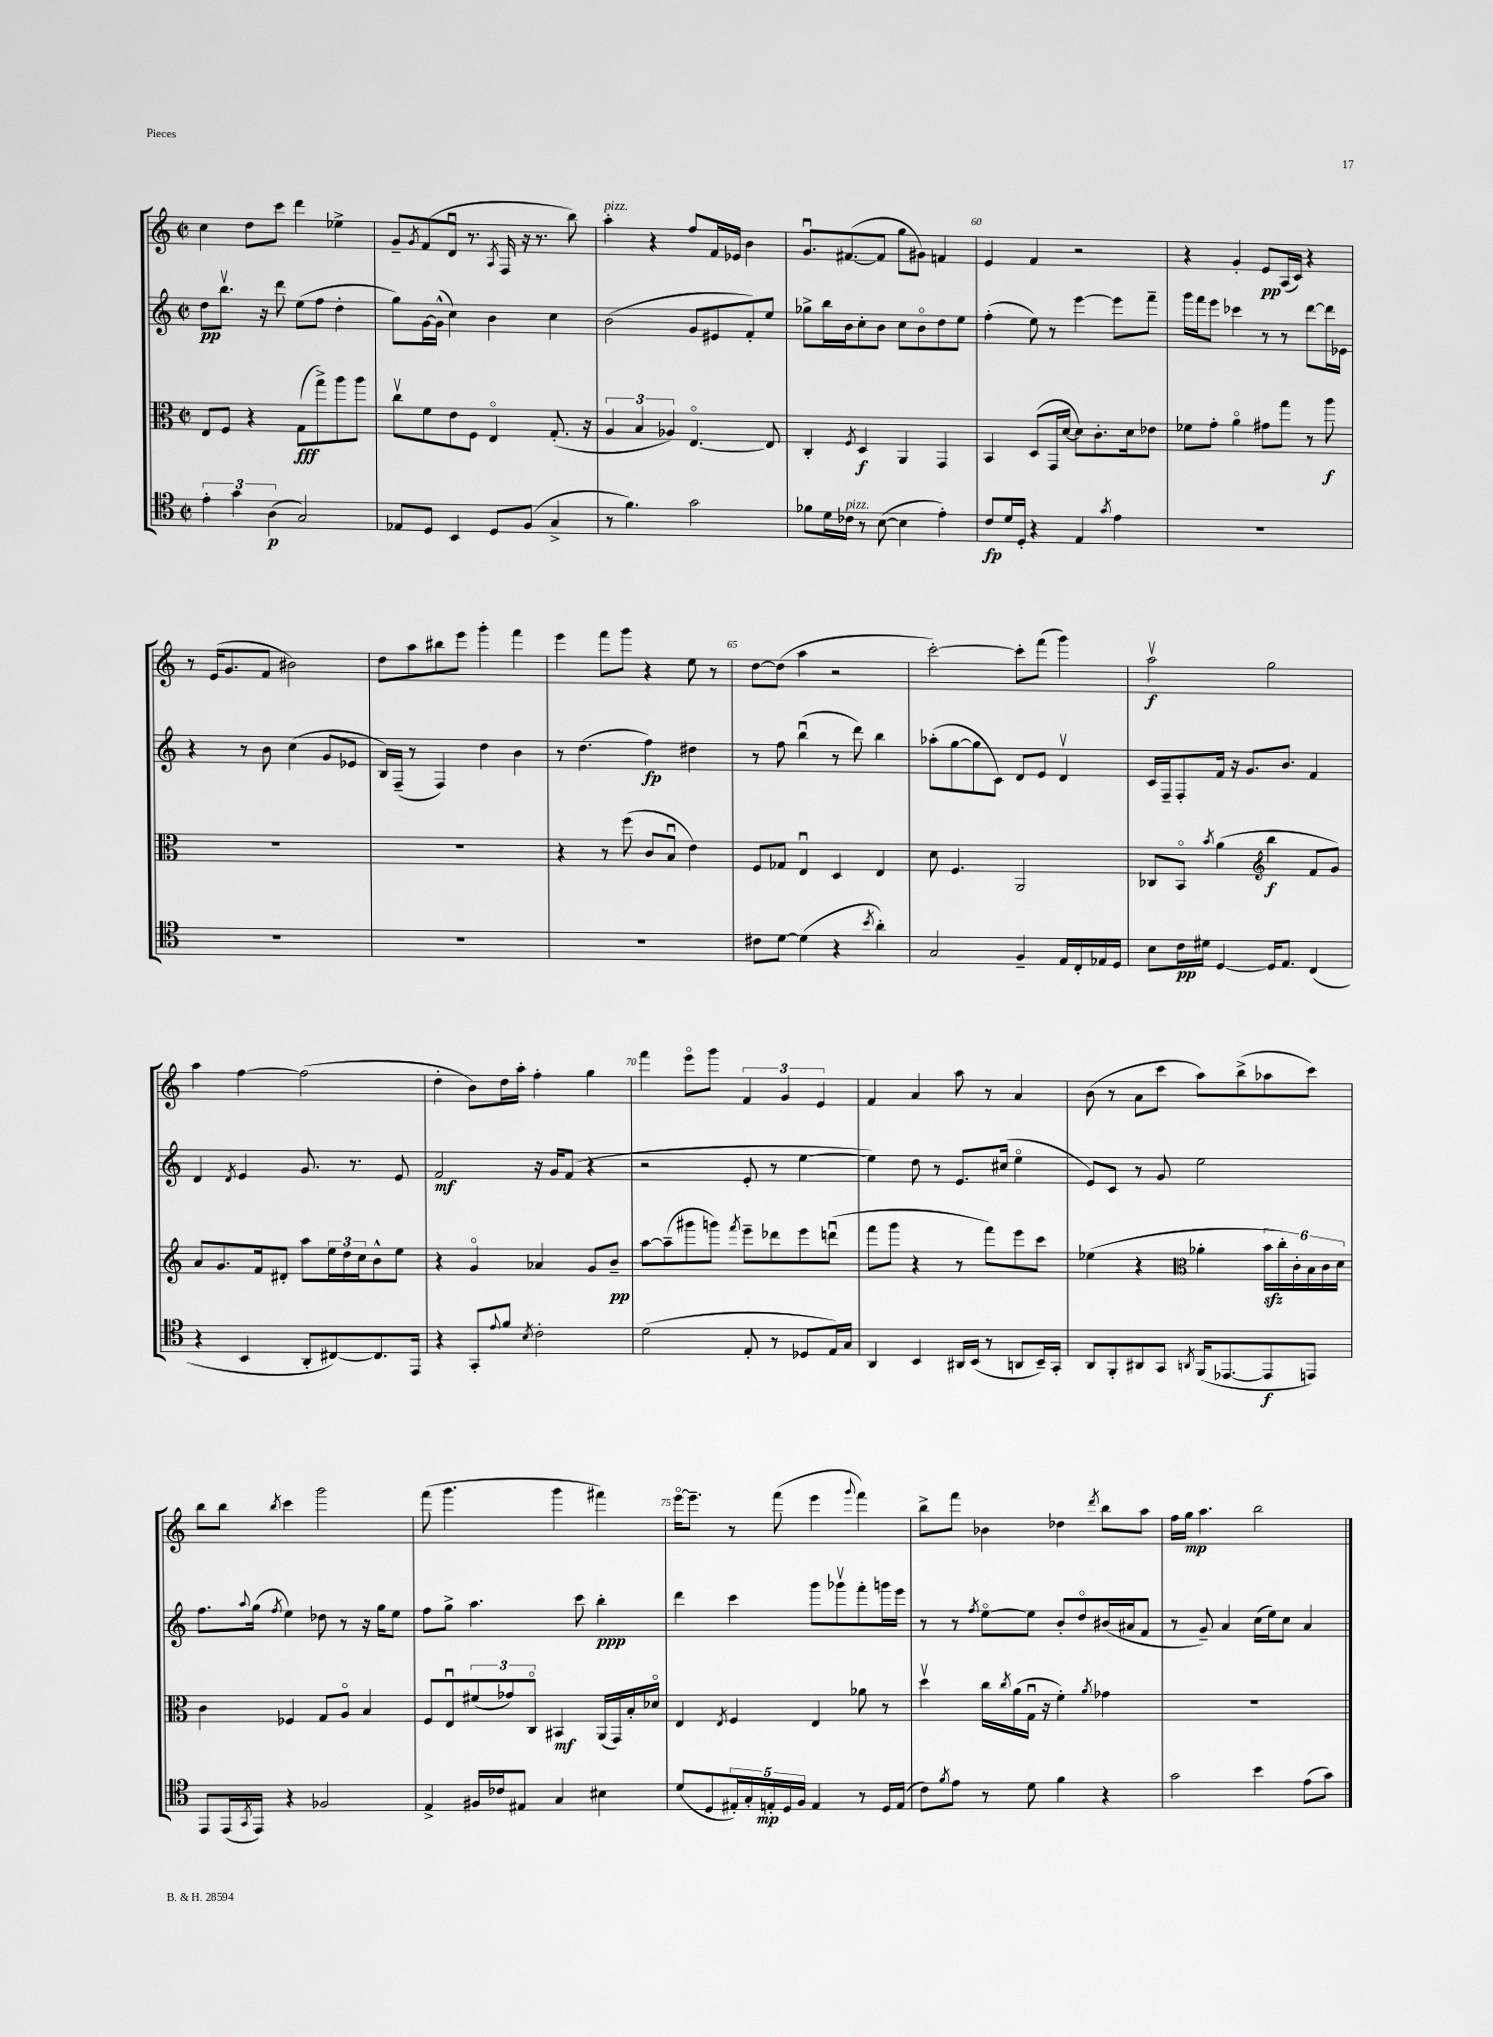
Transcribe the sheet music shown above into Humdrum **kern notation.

**kern	**kern	**kern	**kern
*staff4	*staff3	*staff2	*staff1
*clefC4	*clefC3	*clefG2	*clefG2
*k[]	*k[]	*k[]	*k[]
*M2/2	*M2/2	*M2/2	*M2/2
*met(c|)	*met(c|)	*met(c|)	*met(c|)
6e'	8E	8dd	4cc
.	8F	8.bbv	.
6g	.	.	.
.	4r	.	8dd
.	.	16r	.
(6A	.	.	.
.	.	8ddd	8ccc
2G)	(8G	(8ee	4ddd
.	8gg^)	8ff	.
.	8aa	4dd'	4ee-^
.	8aa	.	.
=	=	=	=
8E-	8ccv	8gg)	8g~
.	.	.	8qg
8D	8f	[16g	(8f
.	.	(16g^^]	.
4BB	8e	4cc)	8du
.	8F	.	8.r
8D	4Eo	4b	.
.	.	.	8qA
.	.	.	16F
(8F	.	.	16r
.	.	.	8.r
4G^	(8.G'	4cc	.
.	.	.	8bb)
.	16r	.	.
=	=	=	=
8r	6A	(2b	4aa'
4.f)	.	.	.
.	6B	.	.
.	.	.	4r
.	6A-)	.	.
2g	[4.Eo	8g	8ff
.	.	8e#	16f
.	.	.	16e-
.	.	8f')	4b
.	8E]	8ee	.
=	=	=	=
8f-	4C'	8gg-^	8.gu
16d	.	16bb	.
16c-	.	16b	([8.f#
.	8qF	.	.
8r	4D	8cc'	.
([8B	.	8b	8f#]
4B]	4AA	8cc	8gg
.	.	8bo	8g#)
4e')	4GG	8dd	4f
.	.	8ee	.
=	=	=	=
8c	4BB	(4ff'	4e
16d	.	.	.
16D'	.	.	.
4r	(8D	8ee)	4f
.	16GG	8r	.
.	[16d	.	.
4E	8d])	[4eee	2r
.	8.c'	.	.
8qg	.	.	.
4e	.	8eee]	.
.	16d	.	.
.	8e-	8fff~	.
=	=	=	=
1r	8f-	16ggg	4r
.	.	16fff	.
.	8g'	8eee	.
.	4ao	4ccc-	4g'
.	8g#	8r	8e
.	8gg	8r	(16A
.	.	.	16c)
.	8r	[8ddd	4r
.	8aa	16ddd]	.
.	.	16e-	.
=	=	=	=
1r	1r	4r	8r
.	.	.	(16e
.	.	.	8.g
.	.	8r	.
.	.	8b	8f
.	.	(4cc	2b#)
.	.	8g	.
.	.	8e-	.
=	=	=	=
1r	1r	16B)	8dd
.	.	(16F~	.
.	.	8r	8aa
.	.	4F)	8bb#
.	.	.	8eee
.	.	4dd	4ggg'
.	.	4b	4fff
=	=	=	=
1r	4r	8r	4eee
.	.	(4.dd	.
.	8r	.	8fff
.	(8ff	.	8ggg
.	8c	4ff)	4r
.	8Bu	.	.
.	4e)	4dd#	8ee
.	.	.	8r
=	=	=	=
8c#	8F	8r	[8dd
[8d	8G-	8ff	(8dd]
(4d]	4Eu	(4bbu	4aa
4r	4D	8r	2r
.	.	8ddd)	.
8qb	.	.	.
4a')	4E	4bb	.
=	=	=	=
2G	8d	(8aa-'	[2ccc')
.	4.F	[8gg	.
.	.	8gg]	.
.	.	8c)	.
4F~	2AA	8d	8ccc']
.	.	8e	(8fff
16E	.	4dv	4ggg)
16C'	.	.	.
16E-	.	.	.
16D	.	.	.
=	=	=	=
8B	8C-	16c	2aav
.	.	16F~	.
16c	8BBo	8F'	.
16d#	.	.	.
.	8qb	.	.
[4D	(4a	16f	.
.	.	16r	.
.	.	8.g	.
*	*clefG2	*	*
16D]	4bb	.	2gg
8.E	.	8.b	.
(4C	8f	4f	.
.	8g)	.	.
=	=	=	=
4r	8a	4d	4aa
.	8.g	.	.
.	.	8qd	.
4BB	.	4e	[4ff
.	16f	.	.
.	8d#'	.	.
8AA'	8aa	8.g	(2ff]
[8C#)	24ee	.	.
.	24dd	.	.
.	.	8.r	.
.	24cc	.	.
8.C#]	8b^^	.	.
.	8ee	8e	.
16EE	.	.	.
=	=	=	=
4r	4r	2f	4dd'
8GG'	4go	.	8b)
8qqe	.	.	.
8f	.	.	16dd
.	.	.	16aa'
8qB	.	.	.
2c'	4a-	16r	4ff'
.	.	16g	.
.	.	(8f	.
.	8g	4r	4gg
.	8b~	.	.
=	=	=	=
(2d	[8aa	2r	4fff
.	(8aa~]	.	.
.	8ggg#	.	8eeeo
.	8ggg)	.	8ggg
.	8qfff	.	.
8E'	8eee~	8e'	6f
8r	8ddd-	8r	.
.	.	.	6g
8D-	8eee	[4ee	.
.	.	.	6e
16E)	(8dddu	.	.
16G	.	.	.
=	=	=	=
4AA	8fff	4ee])	4f
.	8ggg	.	.
4BB	4r	8dd	4a
.	.	8r	.
16AA#	8r	8.e	8aa
(16BB	.	.	.
8r	8fff)	.	8r
.	.	(16cc#	.
8AA	8eee	4eeo	4a
16BB~)	8ccc	.	.
16GG'	.	.	.
=	=	=	=
8AA	(4ee-	8e)	(8b
8FF'	.	8c	8r
8AA#	4r	8r	8a
8GG	.	8g	8ccc
*	*clefC3	*	*
8qAA	.	.	.
(16FF	4a-'	2ee	8aa)
[8.EE-	.	.	.
.	.	.	(8bb^
8EE-]	24b	.	8aa-
.	24cc')	.	.
.	24c'	.	.
8EE)	24B	.	8ccc)
.	24c	.	.
.	24d	.	.
=	=	=	=
8EE	4c	8.ff	8bb
(16EE	.	.	8bb
8qGG	.	8qqaa	.
16EE)	.	(16gg	.
.	.	8qff	8qbb
4r	4F-	4ee)	4ccc
2F-	8G	8dd-	2ggg
.	8Ao	8r	.
.	4B	16r	.
.	.	16gg	.
.	.	8ee	.
=	=	=	=
4E^	8F	8ff	(8fff
.	8Eu	8gg^	4.ggg
16F#	(12f#	4.aa	.
16c-	.	.	.
.	12g-)	.	.
8E#	.	.	.
.	12Co	.	.
4G	4BB#	.	4ggg
.	.	8ccc	.
4B#	(16AA	4bb'	4fff#)
.	16GG)	.	.
.	16B'	.	.
.	16d-o	.	.
=	=	=	=
(8d	4E	4ddd	[16eeeo
.	.	.	8.eee~]
8D	.	.	.
.	8qE	.	.
20E#')	4F	4ccc	8r
20G'	.	.	.
20E'	.	.	.
.	.	.	(8fff
20D	.	.	.
20F	.	.	.
4E	4E	8ggg	4eee
.	.	8ggg-v	.
.	.	.	8qqggg
8r	8a-	8fff'	4fff)
16D	8r	16ggg	.
(16E	.	16eee	.
=	=	=	=
8c)	4ddv	8r	8bb^
8qf	.	.	.
8e	.	8r	8fff
.	.	8qff	.
8r	16cc	[8eeo	4b-
.	8qcc	.	.
.	(16a	.	.
8d	16Gu	8ee]	.
.	16r	.	.
4f	4f')	8b'	4dd-
.	.	8ddo	.
.	8qa	.	8qddd
4r	4g-	(16b#	8bb
.	.	16a#	.
.	.	8f	8aa
=	=	=	=
2g	1r	8r	16ff
.	.	.	16gg
.	.	8g~)	4.aa
.	.	4a	.
4b	.	(16cc	2bb
.	.	16ee)	.
.	.	8cc	.
(8e	.	4a	.
8g)	.	.	.
==	==	==	==
*-	*-	*-	*-
